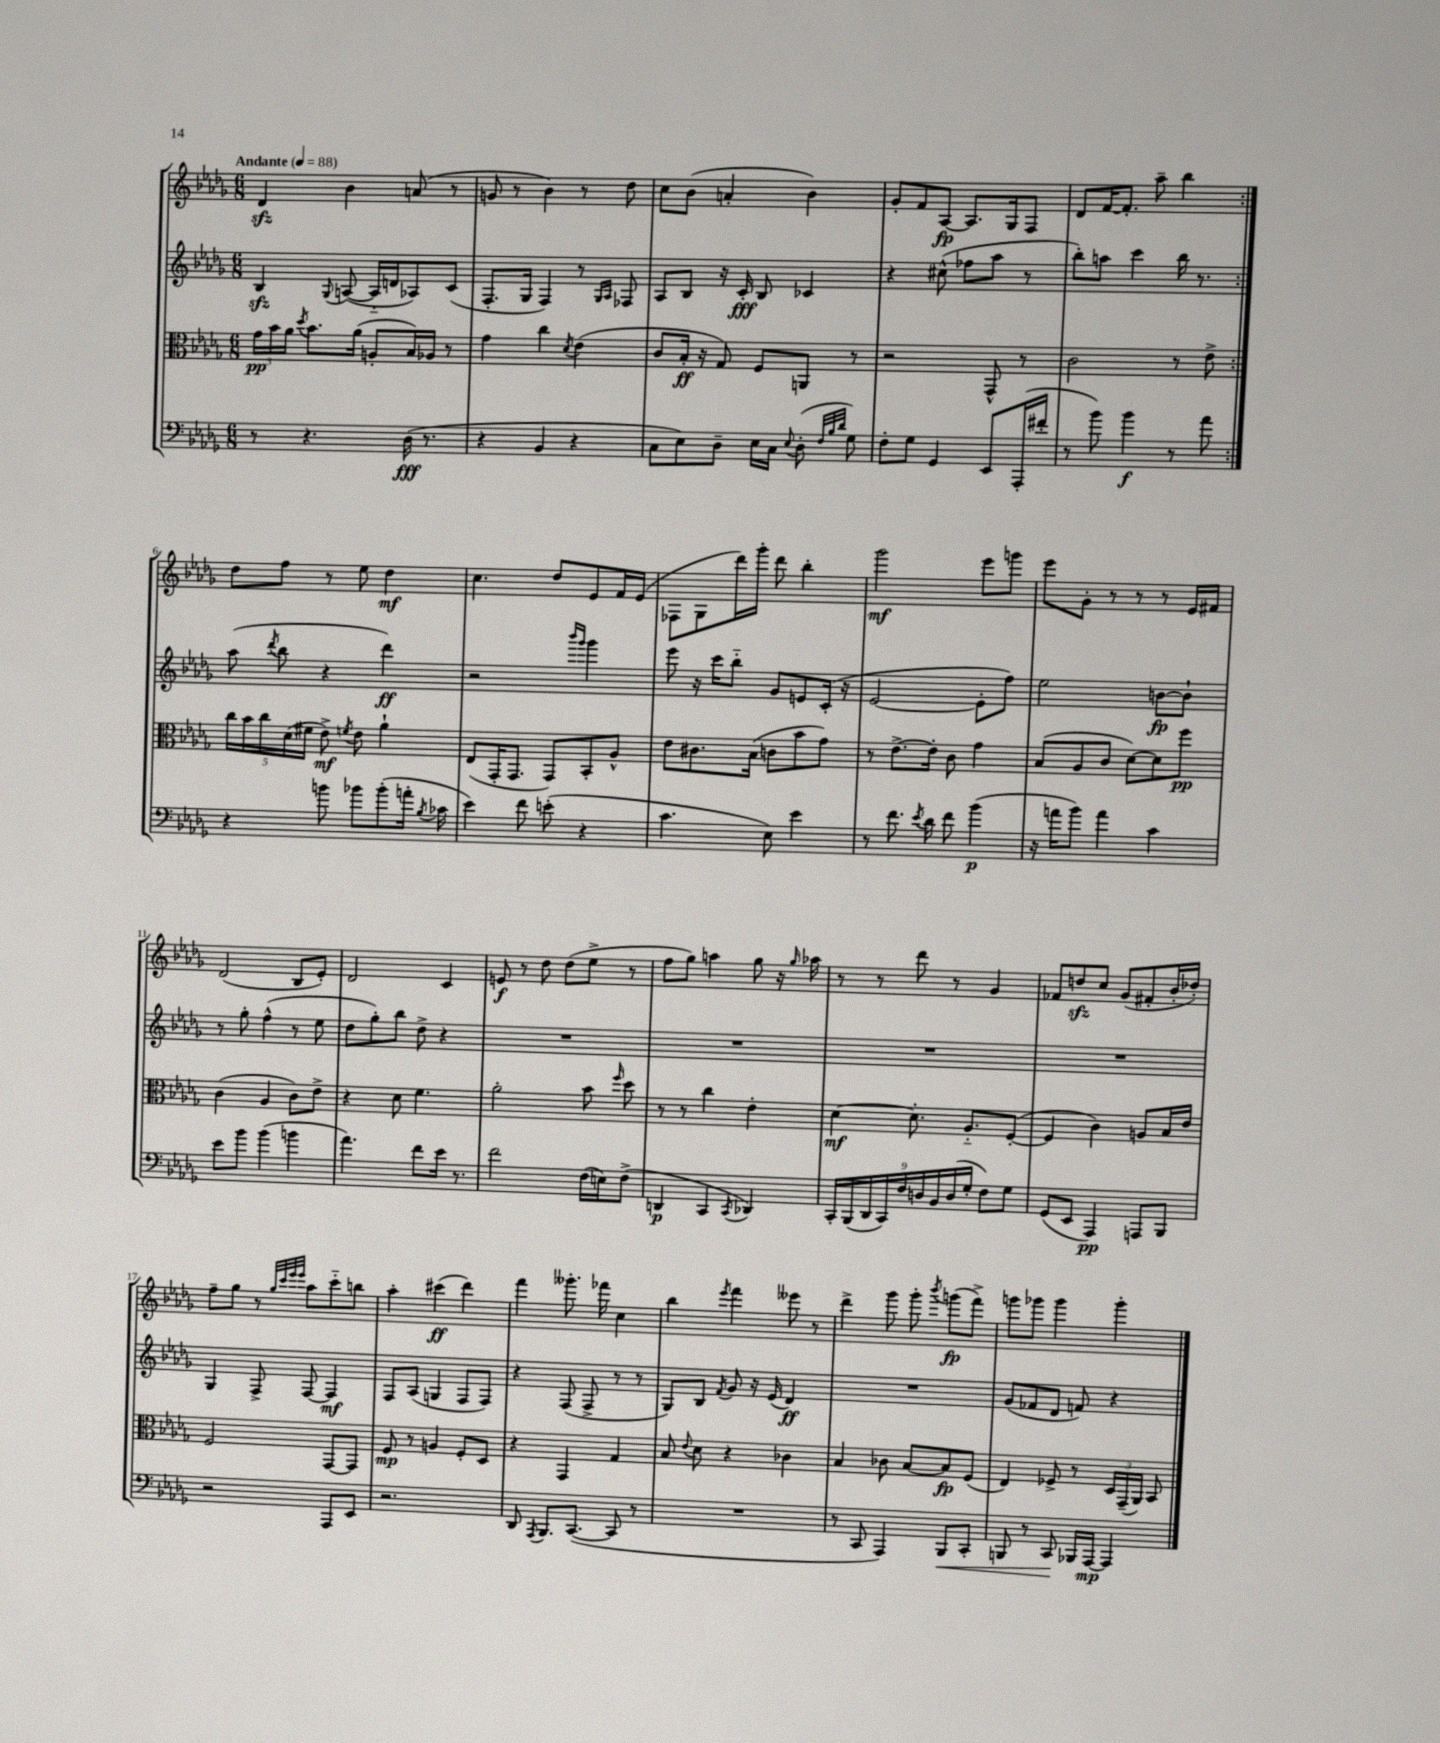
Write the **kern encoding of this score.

**kern	**dynam	**kern	**dynam	**kern	**dynam	**kern	**dynam
*part4	*part4	*part3	*part3	*part2	*part2	*part1	*part1
*staff4	*staff4	*staff3	*staff3	*staff2	*staff2	*staff1	*staff1
*clefF4	*	*clefC3	*	*clefG2	*	*clefG2	*
*k[b-e-a-d-g-]	*	*k[b-e-a-d-g-]	*	*k[b-e-a-d-g-]	*	*k[b-e-a-d-g-]	*
*M6/8	*	*M6/8	*	*M6/8	*	*M6/8	*
*MM88	*	*MM88	*	*MM88	*	*MM88	*
=1	=1	=1	=1	=1	=1	=1	=1
!	!	!	!	!	!	!LO:TX:a:B:t=Andante	!
8r	.	24g-\LL	pp	4B-zz/	.	4d-zz/	.
.	.	24b-\	.	.	.	.	.
.	.	24a-\JJ	.	.	.	.	.
.	.	8qdd-/	.	.	.	.	.
4.r	.	8.b-\L	.	.	.	.	.
.	.	.	.	8qqG-/	.	.	.
.	.	.	.	([8An/	.	4b-\	.
.	.	(16a-\Jk	.	.	.	.	.
.	.	8An'/L	.	16A/LL]	.	.	.
.	.	.	.	16dn/J	.	.	.
(16D-\	fff	16B-/L)	.	8A-X/)	.	(8an/	.
8.r	.	16A-X/JJ	.	.	.	.	.
.	.	8r	.	(8c/J	.	8r	.
=2	=2	=2	=2	=2	=2	=2	=2
4r	.	4g-\	.	8.F'/L	.	8gn/	.
.	.	.	.	.	.	8r	.
.	.	.	.	16G-/Jk	.	.	.
4BB-/	.	4cc\	.	4F/)	.	4b-\)	.
.	.	8qd-/	.	.	.	.	.
4r	.	(4e-\	.	8r	.	8r	.
.	.	.	.	16qqG-/LL	.	.	.
.	.	.	.	16qqA-/JJ	.	.	.
.	.	.	.	8F-X/	.	8dd-\	.
=3	=3	=3	=3	=3	=3	=3	=3
8C\L	.	8c/L	.	8A-/L	.	8cc\L	.
8E-\)	.	16B-'/Jk	ff	8B-/J	.	(8b-\J	.
.	.	16r	.	.	.	.	.
8D-~\J	.	8G-/)	.	16r	.	4an'/	.
.	.	.	.	16c'/	fff	.	.
16E-\LL	.	8F/L	.	8B-/	.	.	.
16C\JJ	.	.	.	.	.	.	.
8qqE-/	.	.	.	.	.	.	.
(8D-'\	.	8AAn/J	.	4c-X/	.	4b-\)	.
32qqF/LLL	.	.	.	.	.	.	.
32qqB-/	.	.	.	.	.	.	.
32qqd-/JJJ	.	.	.	.	.	.	.
8G-\)	.	8r	.	.	.	.	.
=4	=4	=4	=4	=4	=4	=4	=4
8F'\L	.	2r	.	4r	.	8g-'/L	.
8G-\J	.	.	.	.	.	8f/	.
4GG-/	.	.	.	(8cc#X^^\	.	[8A-/J	fp
.	.	.	.	8ff-X\L	.	8.A-/L]	.
8EE-/L	.	8GG-^^/	.	8aa-\J	.	.	.
.	.	.	.	.	.	16G-/k	.
(16AAA-'/L	.	8r	.	8r	.	8F/J	.
16f#X'/JJ	.	.	.	.	.	.	.
=5	=5	=5	=5	=5	=5	=5	=5
8r	.	2c\	.	8bb-'\L)	.	8d-/L	.
8b-\)	.	.	.	8aan\J	.	[16f/K	.
.	.	.	.	.	.	8.f'/J]	.
4b-\	f	.	.	4ccc\	.	.	.
.	.	.	.	.	.	8aa-~\	.
8r	.	8r	.	16bb-\	.	4bb-\	.
.	.	.	.	8.r	.	.	.
8a-\	.	8e-^\	.	.	.	.	.
!!LO:LB:g=z
=6:|!	=6:|!	=6:|!	=6:|!	=6:|!	=6:|!	=6:|!	=6:|!
4r	.	20cc\LL	.	(8aa-\	.	8dd-\L	.
.	.	20b-\	.	.	.	.	.
.	.	20cc\	.	.	.	.	.
.	.	.	.	8qddd-/	.	.	.
.	.	.	.	8bb-\	.	8ff\J	.
.	.	(20d-\	.	.	.	.	.
.	.	20f#X\JJ	.	.	.	.	.
8bn\	.	8e-^\)	mf	4r	.	8r	.
.	.	8qfn/	.	.	.	.	.
8b-X\L	.	8e-\	.	.	.	8ee-\	.
(8b-'\	.	4a-`\	.	4ddd-\)	ff	4dd-\	mf
16an'\Jk	.	.	.	.	.	.	.
8qB-/	.	.	.	.	.	.	.
16c-X\	.	.	.	.	.	.	.
=7	=7	=7	=7	=7	=7	=7	=7
4e-\)	.	(8E-/L	.	2r	.	4.cc\	.
.	.	16GG-'/K	.	.	.	.	.
.	.	8.GG-/J	.	.	.	.	.
8f\	.	.	.	.	.	.	.
(8en'\	.	8GG-/L)	.	.	.	8dd-/L	.
.	.	.	.	16qqbbb-/LL	.	.	.
.	.	.	.	16qqggg-/JJ	.	.	.
4r	.	8BB-'/	.	4ggg-\	.	8e-/	.
.	.	8A-^^/J	.	.	.	16f/L	.
.	.	.	.	.	.	(16e-/JJ	.
=8	=8	=8	=8	=8	=8	=8	=8
4.c\	.	8e-\L	.	8eee-\	.	8F-X\L	.
.	.	8.c#X\	.	16r	.	8G-\	.
.	.	.	.	16ccc\KL	.	.	.
.	.	.	.	8bb-\J	.	16ddd-\L)	.
.	.	(16B-\Jk	.	.	.	16ggg-'\JJ	.
8E-\)	.	8cn\L	.	8g-/L	.	8ddd-\	.
4e-\	.	8b-\	.	8en/	.	4bb-'\	.
.	.	8g-\J)	.	(16c'/Jk	.	.	.
.	.	.	.	16r	.	.	.
=9	=9	=9	=9	=9	=9	=9	=9
8r	.	8r	.	[2e-/	.	2ggg-\	mf
8.f\	.	[8.e-^\L	.	.	.	.	.
8qe-/	.	.	.	.	.	.	.
16d-\	.	16e-'\Jk]	.	.	.	.	.
8f\	.	8c\	.	.	.	.	.
(4b-\	p	4g-\	.	8e-'\L]	.	8eee-\L	.
.	.	.	.	8ff\J)	.	8gggn\J	.
=10	=10	=10	=10	=10	=10	=10	=10
16r	.	(8B-/L	.	2ee-\	.	8eee-\L	.
16an\KL	.	.	.	.	.	.	.
8b-\J)	.	8A-/	.	.	.	8g-'\J	.
4a\	.	8c/J	.	.	.	8r	.
.	.	[8d-\L)	.	.	.	8r	.
4c\	.	8d-\]	.	[8bn\L	fp	8r	.
.	.	8ff\J	pp	8b`\J]	.	16e-/LL	.
.	.	.	.	.	.	16f#X/JJ	.
!!LO:LB:g=z
=11	=11	=11	=11	=11	=11	=11	=11
8e-\L	.	(4c\	.	8r	.	(2d-/	.
8b-\J	.	.	.	8gg-'\	.	.	.
(4b-\	.	4A-/	.	(4ff^^\	.	.	.
4bn\	.	8c\L)	.	8r	.	8B-/L	.
.	.	8e-^\J	.	8ee-\	.	8e-'/J)	.
=12	=12	=12	=12	=12	=12	=12	=12
4.a-\)	.	4r	.	8dd-\L	.	2d-/	.
.	.	.	.	8gg-'\)	.	.	.
.	.	8d-\	.	8bb-\J	.	.	.
8f\L	.	4.f\	.	8dd-^\	.	.	.
16e-\Jk	.	.	.	4r	.	4c/	.
8.r	.	.	.	.	.	.	.
=13	=13	=13	=13	=13	=13	=13	=13
2f\	.	2a-'\	.	2.r	.	8en/	f
.	.	.	.	.	.	8r	.
.	.	.	.	.	.	8dd-\	.
.	.	.	.	.	.	(8dd-\L	.
(16F\LL	.	8b-\	.	.	.	8ee-^\J	.
16En\J)	.	.	.	.	.	.	.
.	.	16qqff/	.	.	.	.	.
(8F^\J	.	8dd-\	.	.	.	8r	.
=14	=14	=14	=14	=14	=14	=14	=14
4DDn/	p	8r	.	2.r	.	8ff\L	.
.	.	8r	.	.	.	8gg-\J)	.
4CC/	.	4cc\	.	.	.	4aan\	.
8qCC/	.	.	.	.	.	.	.
4DD-X/)	.	4e-'\	.	.	.	8gg-\	.
.	.	.	.	.	.	16r	.
.	.	.	.	.	.	16qqgg-/	.
.	.	.	.	.	.	16aa-X\	.
=15	=15	=15	=15	=15	=15	=15	=15
18CC'/LL	.	[4d-\	mf	2.r	.	8r	.
(18BBB-/	.	.	.	.	.	.	.
18DD-/	.	.	.	.	.	.	.
.	.	.	.	.	.	8r	.
18CC/)	.	.	.	.	.	.	.
18F/	.	.	.	.	.	.	.
.	.	8.d-'\]	.	.	.	8ddd-\	.
18Dn/	.	.	.	.	.	.	.
18BB-/	.	.	.	.	.	.	.
.	.	.	.	.	.	8r	.
(18D/	.	.	.	.	.	.	.
.	.	8.A-/L	.	.	.	.	.
18G-'/JJ	.	.	.	.	.	.	.
8F\L)	.	.	.	.	.	4g-/	.
8G-\J	.	([8F'/J	.	.	.	.	.
=16	=16	=16	=16	=16	=16	=16	=16
(8GG-/L	.	4F/]	.	2.r	.	8f-X/L	.
8EE-/J	.	.	.	.	.	8ddnzz/	.
4AAA-/)	pp	4c\)	.	.	.	8cc/J	.
.	.	.	.	.	.	(8g-/L	.
8AAAn/L	.	8An/L	.	.	.	8f#X'/	.
8BBB-/J	.	16B-/L	.	.	.	16b-'/L	.
.	.	16e-/JJ	.	.	.	16dd-X'/JJ)	.
!!LO:LB:g=z
=17	=17	=17	=17	=17	=17	=17	=17
2r	.	2F/	.	4G-/	.	8ff~\L	.
.	.	.	.	.	.	8gg-\J	.
.	.	.	.	8F^/	.	8r	.
.	.	.	.	.	.	32qqgg-/LLL	.
.	.	.	.	.	.	32qqccc/	.
.	.	.	.	.	.	32qqeee-/	.
.	.	.	.	.	.	32qqeee-/JJJ	.
.	.	.	.	[8F/	.	8aa-\L	.
8AAA-/L	.	[8GG-/L	.	4F/]	mf	8ccc\	.
8EE-/J	.	8GG-/J]	.	.	.	8bbn\J	.
=18	=18	=18	=18	=18	=18	=18	=18
2.r	.	8F/	mp	8F/L	.	4aa-'\	.
.	.	8r	.	(8A-/J	.	.	.
.	.	4An/	.	4Gn/	.	(4ccc#X\	ff
.	.	8F'/L	.	8F/L	.	4ddd-\)	.
.	.	8D-/J	.	8F/J)	.	.	.
=19	=19	=19	=19	=19	=19	=19	=19
8DD-/	.	4r	.	4r	.	4fff\	.
8qAAA-/	.	.	.	.	.	.	.
8.BBB-/L	.	.	.	.	.	.	.
.	.	4GG-/	.	(8F/	.	8.ggg--X'\	.
([8.CC/J	.	.	.	.	.	.	.
.	.	.	.	8F^/	.	.	.
.	.	.	.	.	.	16fff-X\	.
8CC/]	.	4G-/	.	8r	.	4cc\	.
8r	.	.	.	8r	.	.	.
=20	=20	=20	=20	=20	=20	=20	=20
2.r	.	8B-/	.	8G-/L)	.	4bb-\	.
.	.	8qqe-/	.	.	.	.	.
.	.	8d-\	.	8B-/J	.	.	.
.	.	.	.	8qf/	.	8qeee-/	.
.	.	4r	.	8g-/	.	4fff\	.
.	.	.	.	16r	.	.	.
.	.	.	.	(16e-/	.	.	.
.	.	4c-X\	.	4d-/)	ff	8eee--X\	.
.	.	.	.	.	.	8r	.
=21	=21	=21	=21	=21	=21	=21	=21
8r	.	4B-/	.	2.r	.	4ddd-^\	.
8CC/	.	.	.	.	.	.	.
4AAA-/)	.	8c-X\	.	.	.	8ggg-\	.
.	.	[8B-/L	.	.	.	8ggg-'\	.
.	.	.	.	.	.	8qbbb-/	.
!	!LO:HP:b	!	!	!	!	!	!
8BBB-/L	<	8B-/]	fp	.	.	(8gggn\L	fp
8CC'/J	.	(8F/J	.	.	.	8fff^\J)	.
=22	=22	=22	=22	=22	=22	=22	=22
8BBBn/	.	4E-/)	.	(8g-/L	.	8gggn\L	.
8r	.	.	.	8f-X/	.	8ggg-X\J	.
8CC/	.	8F-X^/	.	8d-/J	.	4ggg-\	.
16BBB-X/LL	[	8r	.	8fn/)	.	.	.
[16AAA-/JJ	mp	.	.	.	.	.	.
4AAA-/]	.	24D-/LL	.	4r	.	4ggg-'\	.
.	.	(24GG-~/	.	.	.	.	.
.	.	24AA-/JJ)	.	.	.	.	.
.	.	8BB-/	.	.	.	.	.
==	==	==	==	==	==	==	==
*-	*-	*-	*-	*-	*-	*-	*-
